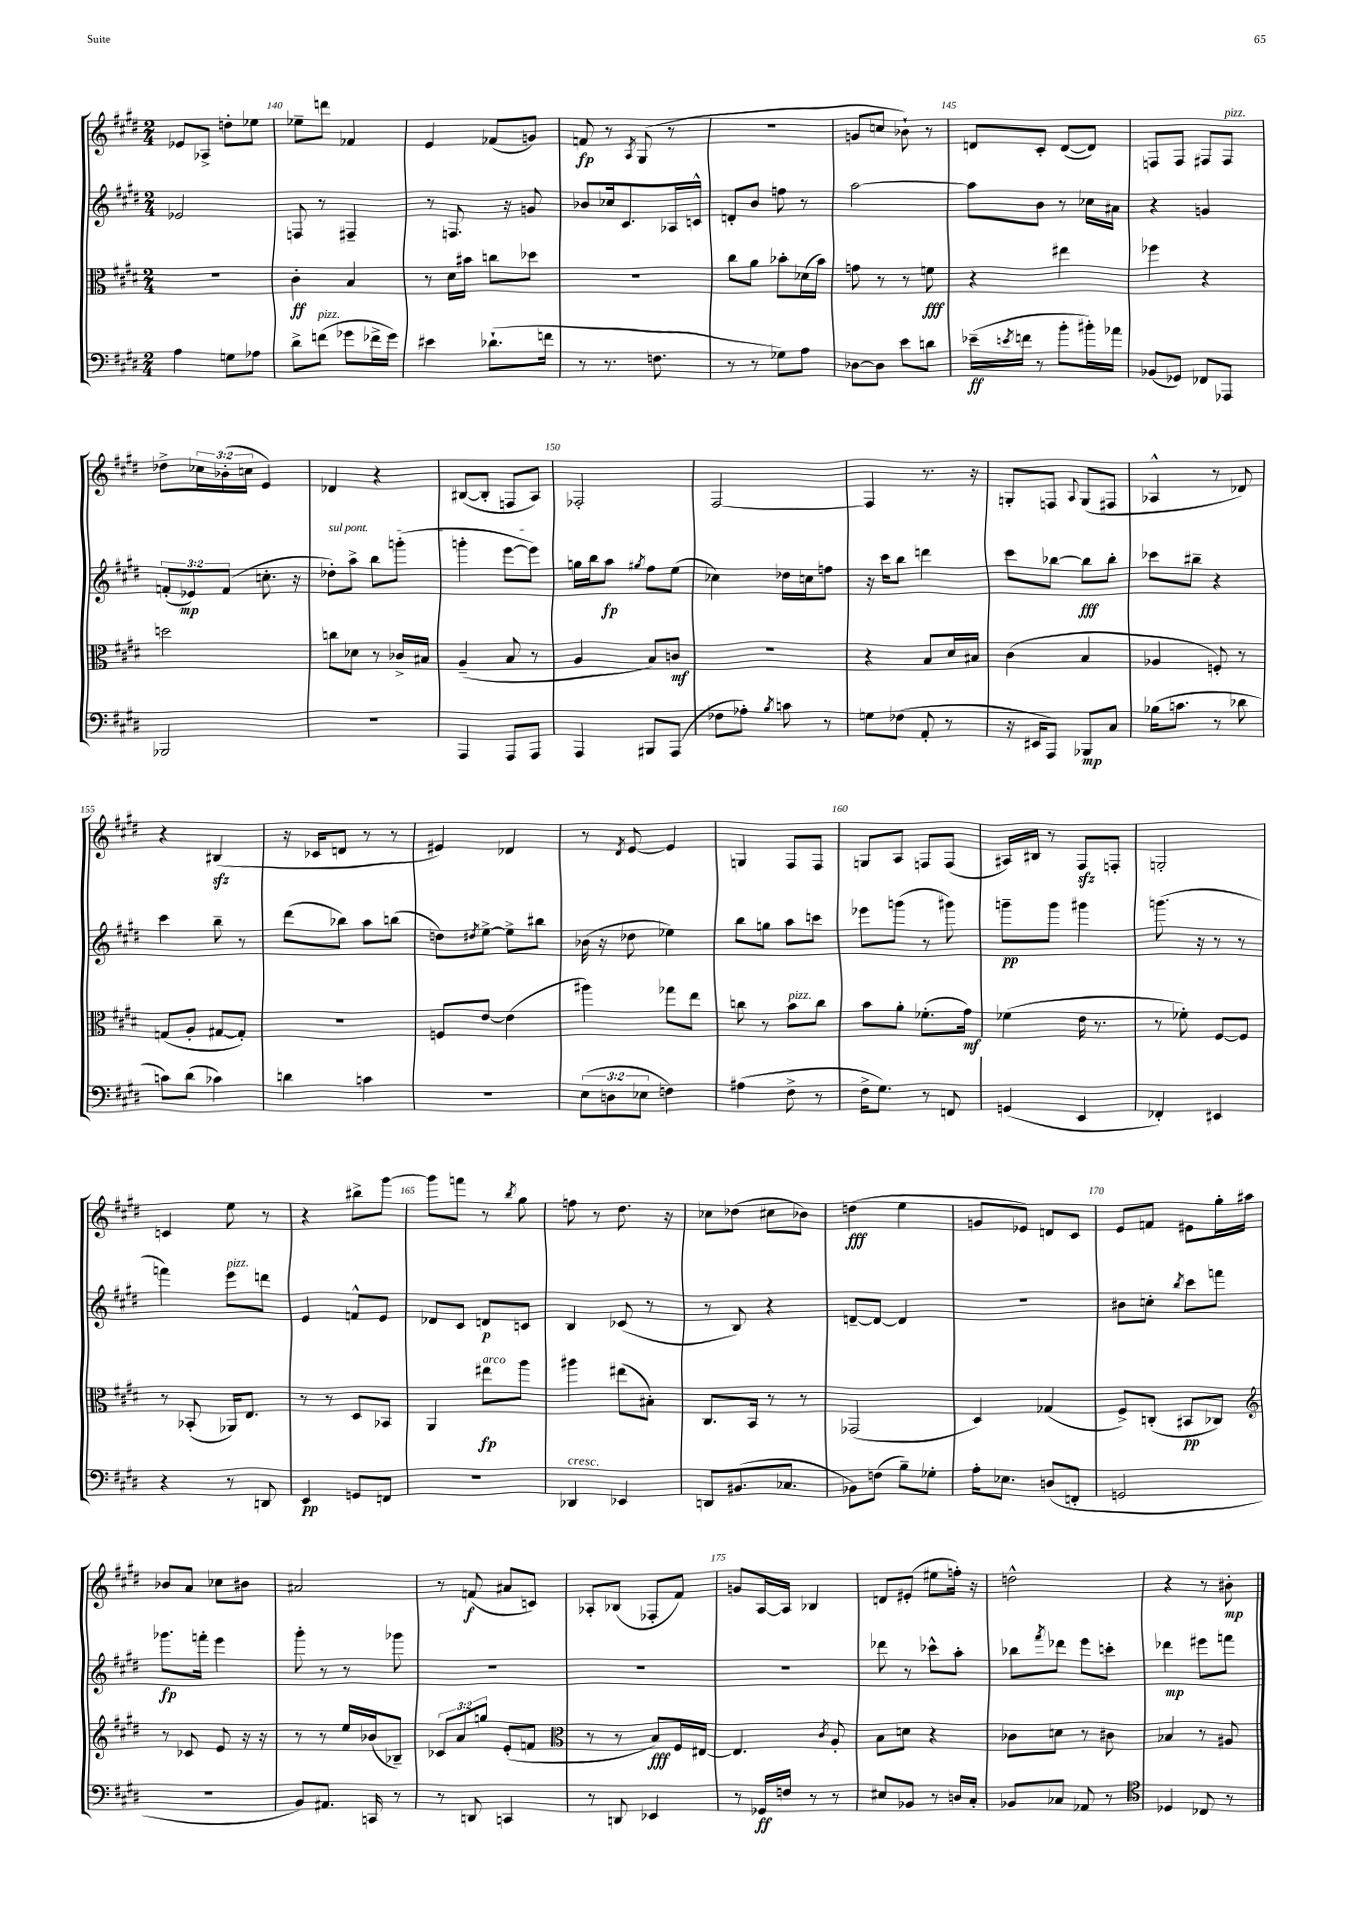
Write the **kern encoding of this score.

**kern	**kern	**kern	**kern
*staff4	*staff3	*staff2	*staff1
*clefF4	*clefC3	*clefG2	*clefG2
*k[f#c#g#d#]	*k[f#c#g#d#]	*k[f#c#g#d#]	*k[f#c#g#d#]
*M2/4	*M2/4	*M2/4	*M2/4
4A\	2r	2e-/	8e-/L
.	.	.	8A-^/J
8G\L	.	.	8dd'\L
8A-\J	.	.	8ee-\J
=	=	=	=
8d#^\L	4c#'\	8F/	8ee-~\L
(8f\J	.	8r	8ddd\J
8g-\L	4B/	4F#~/	4f-/
16f-^\L	.	.	.
16g-\JJ)	.	.	.
=	=	=	=
4e#\	8r	8r	4e/
.	16d#\LL	8.F/	.
.	16b#\JJ	.	.
(8.d-`\L	8cc\L	.	(8f-/L
.	.	16r	.
.	8dd-\J	8g/	8g/J)
16f\Jk	.	.	.
=	=	=	=
8r	2r	8b-/L	8f/
8.r	.	16cc-/k	8r
.	.	8.c#/	.
.	.	.	8qA/
.	.	.	(8G#/
8.F\	.	.	.
.	.	16A-/L	8r
.	.	16c^^/JJ	.
=	=	=	=
8r	8cc#\L	8d'/L	2r
8r	8a\J	8b/J	.
8G-\L)	8b-'\L	8ff\	.
8A\J	(16d-\L	8r	.
.	16b-\JJ)	.	.
=	=	=	=
[8D-\L	8g\	[2aa\	8g/L
8D-\]J	8r	.	8cc/J
8e\L	8r	.	8b-`\)
8d\J	8f\	.	8r
=	=	=	=
(16e-~\LL	4r	8aa\]L	8d/L
8qe/	.	.	.
16f\JJ	.	.	.
8r	.	8b\J	8c#'/J
8b'\L	4ee#\	8r	([8d/L
16b#'\L)	.	16cc-\LL	8d/]J)
16a-\JJ	.	16a#\JJ	.
=	=	=	=
(8BB-/L	4ff-\	4r	8F/L
8GG-/J)	.	.	8F/J
8FF-/L	4r	4g/	8F#/L
8AAA-/J	.	.	8F#/J
=	=	=	=
2BBB-/	2dd\	(12f'/L	8dd-^\L
.	.	12e-/)	.
.	.	.	24cc-\L
.	.	(12f/J	(24b-'\
.	.	.	24cc\JJ
.	.	8.cc'\	4e/)
.	.	16r	.
=	=	=	=
2r	8cc\L	8dd-'\L)	4d-/
.	8d-\J	8aa^\J	.
.	8r	8bb\L	4r
.	16c-^/LL	(8ggg'\J	.
.	16B#/JJ	.	.
=	=	=	=
4AAA/	(4A~/	4ggg'\	([8B#/L
.	.	.	8B#'/]J
8AAA/L	8B/	[8eee\L	8F/L
8AAA/J	8r	8eee\]J)	8A/J)
=	=	=	=
4AAA/	4A/	16gg\LL	2F-'/
.	.	16bb\J	.
.	.	8aa\J	.
.	.	8qgg#/	.
8BBB#/L	8B/L)	8ff#\L	.
(8AAA/J	8c/J	(8ee\J	.
=	=	=	=
8F-\L	2r	4cc-\)	[2F#/
8A-'\J)	.	.	.
8qB/	.	.	.
8c\	.	16dd-\LL	.
.	.	16cc\J	.
8r	.	8ff\J	.
=	=	=	=
8G\L	4r	16r	4F#/]
.	.	16ccc#\LK	.
(8F-\J	.	8bb\J	.
8AA'/	8B/L	4ddd\	8.r
8r	16d#/L	.	.
.	16B#/JJ	.	16r
=	=	=	=
16r	(4c#\	8ccc#\L	8G'/L
16EE#/LK	.	.	.
8AAA/J)	.	[8bb-\J	8F/J
.	.	.	8qqA/
8BBB-/L	4B/	8bb-\]L	(8G/L
8C#/J	.	8bb-'\J	8F#/J
=	=	=	=
(16B-\LK	4A-/	8ccc-\L	4A-^^/
8.c\J	.	.	.
.	.	8bb#~\J	.
8r	8F'/)	4r	8r
8d-\	8r	.	8d-/)
=	=	=	=
8c\L)	(8G/L	4ccc#\	4r
(8d#\J	8A'/J	.	.
4c-\)	[8G#/L	8bb~\	(4B#/
.	8G#'/]J)	8r	.
=	=	=	=
4d\	2r	(8ddd#\L	16r
.	.	.	16c-/LK
.	.	8bb-\J)	8d/J
4c\	.	8aa\L	8r
.	.	(8bb\J	8r
=	=	=	=
2r	8F/L	8dd\L)	4e#/)
.	.	8qdd#/	.
.	[8e/J	[8ee^\J	.
.	(4e\]	8ee^\]L	4d-/
.	.	8bb#\J	.
=	=	=	=
(12E\L	4aa#\)	(16b-\	8r
.	.	16r	.
12D\	.	.	.
.	.	.	8qd#/
.	.	8dd-\	[8e/
12E-\J	.	.	.
4F\)	8gg-\L	4ee-\)	4e/]
.	8ee\J	.	.
=	=	=	=
(4A#\	8cc\	8bb\L	4G/
.	8r	8gg\J	.
8F#^\	8b\L	8aa\L	8F#/L
8r	8cc\J	8ccc\J	8F#/J
=	=	=	=
16F#^\LK	8b\L	8eee-\L	8G/L
8.G#\J)	.	.	.
.	8a'\J	(8ggg\J	8A/J
8r	(8.f-'\L	8r	8F/L
8FF/	.	8ggg#\)	(8F/J
.	16g#\Jk)	.	.
=	=	=	=
(4GG/	(4f-\	8ggg~\L	16A#/LL)
.	.	.	16B#/JJ
.	.	8ggg\J	8r
4EE/	16e\	4ggg#\	8F#/L
.	8.r	.	.
.	.	.	8F'/J
=	=	=	=
4FF-'/)	8r	(8.ggg\	2G'/
.	8f-'\)	.	.
.	.	16r	.
4EE#/	[8F#/L	8r	.
.	8F#/]J	8r	.
=	=	=	=
4r	8r	4fff\)	4c/
.	(8BB-'/	.	.
8r	16AA-/LK)	8eee\L	8ee\
.	8.E/J	.	.
8DD/	.	8ddd\J	8r
=	=	=	=
4EE/	8r	4e/	4r
.	8r	.	.
8GG/L	8D#/L	8f^^/L	8bb#^\L
8FF/J	8BB-/J	8e/J	[8ggg#\J
=	=	=	=
2r	4AA/	8d-/L	8ggg#\]L
.	.	8c#/J	8fff\J
.	8ee#\L	8d/L	8r
.	.	.	8qbb/
.	8aa\J	8c/J	8gg#\
=	=	=	=
4DD-/	4aa#\	4B/	8ff\
.	.	.	8r
4EE-/	(8ee#\L	(8c-/	8.dd#\
.	8B#'\J)	8r	.
.	.	.	16r
=	=	=	=
8DD/L	8.C#/L	8r	8cc-\L
(8.BB#/	.	8B/)	(8dd-\J
.	16BB/Jk	.	.
.	8r	4r	8cc#\L
8.C-/J	.	.	.
.	8r	.	8b-\J)
=	=	=	=
8BB-\L)	(2GG-/	[8d~/L	(4dd\
(8F\J	.	8d/_J	.
8B~\L)	.	4d/]	4ee\
8G-'\J	.	.	.
=	=	=	=
16A'\LK	4D#/)	2r	8g/L
8.E-\J	.	.	.
.	.	.	8e-/J)
(8D/L	(4G-/	.	8d/L
8FF'/J	.	.	8c#/J
=	=	=	=
2GG/	8F#^/L)	8b#\L	8e/L
.	(8C'/J	8cc'\J	8f/J
.	.	8qbb/	.
.	8BB#/L	8ccc#\L	8e#\L
.	8C-/J)	8fff\J	16gg#'\L
.	.	.	16aa#\JJ
=	=	=	=
*	*clefG2	*	*
2r	8r	8.ggg-\L	8b-/L
.	8c-/	.	8a/J
.	.	16fff'\Jk	.
.	8e/	4eee\	8cc-\L
.	16r	.	8b#\J
.	16r	.	.
=	=	=	=
8BB/L)	8r	8ggg#'\	2a#/
8.AA#/J	8r	8r	.
.	16ee/LL	8r	.
16CC/	(16b-/J	.	.
8r	8B-~/J)	8ggg-\	.
=	=	=	=
8r	12c-/L	2r	8r
.	12a/	.	.
8DD/	.	.	(8f/
.	12gg/J	.	.
4CC/	(8e'/L	.	8a#/L
.	8f/J	.	8c/J)
=	=	=	=
*	*clefC3	*	*
8r	8r	2r	8A-'/L
8DD/	8r	.	(8B-/J
4EE-/	8B/L)	.	8F-'/L
.	16F#/L	.	8f#/J)
.	[16E#/JJ	.	.
=	=	=	=
8r	4.E#/]	2r	8g/L
16GG-/LL	.	.	[16A/L
16F/JJ	.	.	16A/]JJ
8r	.	.	4B-/
.	8qc#/	.	.
8r	8A'/	.	.
=	=	=	=
8E#/L	8B\L	8ddd-\	8d/L
8BB-/J	8d\J	8r	(8e#'/J
8r	4r	8ccc-^^\L	8ee#\L
16D/LL	.	8aa'\J	16ff'\Jk)
16C#'/JJ	.	.	16r
=	=	=	=
8BB-/L	8c-\L	8bb-\L	2dd^^\
.	.	8qfff#/	.
8C-/J	8d\J	8ddd-\J	.
8AA-/	8r	8eee\L	.
8r	8c#\	8ccc'\J	.
=	=	=	=
*clefC4	*	*	*
4D-/	4B-/	4ddd-\	4r
8C-/	8r	8eee#\L	8r
8r	8A#/	8fff\J	8b#'\
==	==	==	==
*-	*-	*-	*-
